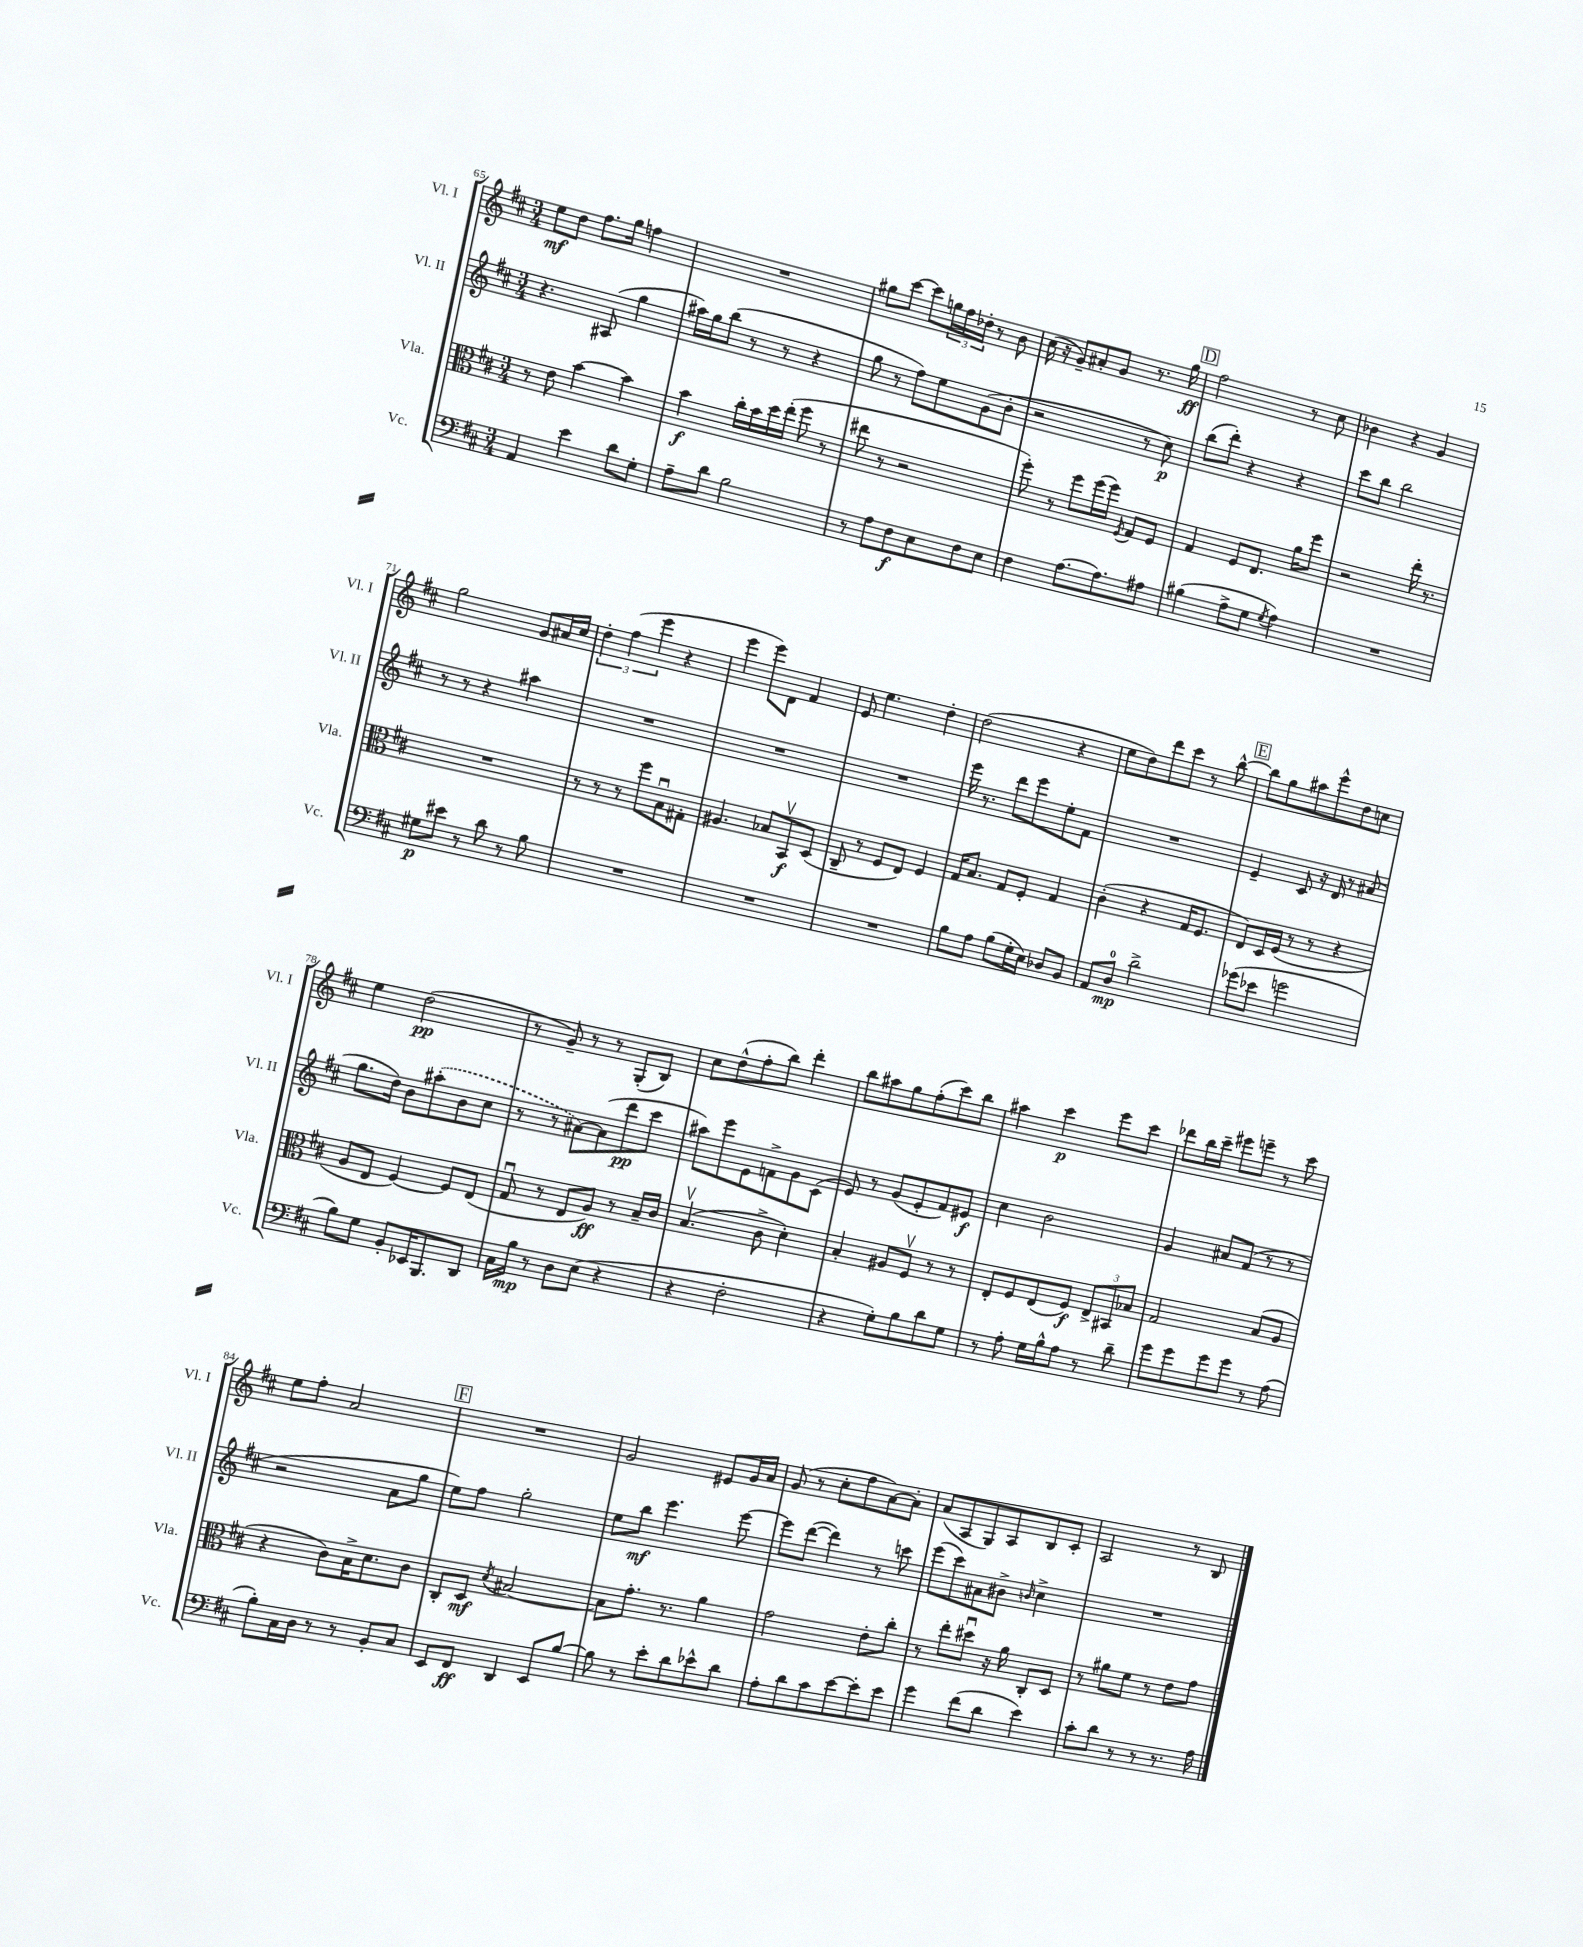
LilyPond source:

<<
\new StaffGroup <<
\new Staff = "s0" \with { instrumentName = "Vl. I" shortInstrumentName = "Vl. I" } {
    \clef treble \key d \major \numericTimeSignature \time 3/4
    e''8\mf d''8 fis''8. g''16 f''4 |
    R2. |
    gis''8 cis'''8~ cis'''8 \tuplet 3/2 { g''16 fis''16 des''16-. } r8 b'8 |
    cis''16( r16 g'8--) ais'8-. g'8 r8. g''16\ff |
    \mark \markup { \box "D" } fis''2 r8 cis''8 |
    bes'4 r4 g'4 |
    g''2 g'8 ais'16 cis''16 |
    \tuplet 3/2 { d''4-. fis''4( e'''4 } r4 |
    e'''4 e'''8) d'8 fis'4 |
    e'8 e''4. d''4-. |
    d''2( r4 |
    e''8 d''8) d'''8 cis'''8 r8 b''8~-^ |
    \mark \markup { \box "E" } b''8 g''8 ais''8 e'''8-^ d''8 c''8 |
    e''4 d''2\pp( |
    r8 g'8--) r8 r8 g8-.( b8) |
    cis''8 d''8-^( fis''8-. b''8) d'''4-. |
    b''8 ais''8 g''8 fis''8-.( cis'''8) b''8 |
    ais''4 cis'''4\p e'''8 cis'''8 |
    des'''8 b''16 cis'''16-- eis'''8 e'''8-- r8 cis'''8 |
    e''8 fis''8-. a'2 |
    \mark \markup { \box "F" } R2. |
    g'2 eis'8 g'16 a'16 |
    g'8( r8 cis''8-. fis''8 a'8~) a'8-. |
    a'8( a8 g8) a8 b8 cis'8-. |
    a2 r8 b8 \bar "|." |
}
\new Staff = "s1" \with { instrumentName = "Vl. II" shortInstrumentName = "Vl. II" } {
    \clef treble \key d \major \numericTimeSignature \time 3/4
    r4. ais8( g''4 |
    ais''16) g''16 b''8( r8 r8 r4 |
    g''8 r8 fis''8) e''8 g'8( b'8-. |
    r2 r8 cis''8\p) |
    \mark \markup { \box "D" } b''8( d'''8-.) r4 r4 |
    cis'''8 b''8 b''2 |
    r8 r8 r4 ais''4 |
    R2. |
    R2. |
    R2. |
    e'''16 r8. d'''8 e'''8 e''8-. fis'8 |
    R2. |
    \mark \markup { \box "E" } e'4-- cis'8 r16 d'16 r8 ais'8( |
    g''8. d''16) b'8 \once \slurDashed ais''8-.( b'8 cis''8 |
    r8 r8 ais'8~) ais'8( d'''8\pp cis'''8 |
    ais''8) e'''8 e'8 f'8-> g'8 cis'8( |
    e'8) r8 g'8( e'8-. fis'8) eis'8\f |
    cis''4 b'2 |
    g'4 ais'8 fis'8( r8 r8 |
    r2 a'8 g''8 |
    \mark \markup { \box "F" } e''8) fis''8 g''2-. |
    e''8 b''8\mf e'''4. e'''8~ |
    e'''8 d'''8~( d'''4) r8 c'''8 |
    e'''8( cis'''8) ais'8 bis'8-> \grace { b'16 } cis''4-> |
    R2. \bar "|." |
}
\new Staff = "s2" \with { instrumentName = "Vla." shortInstrumentName = "Vla." } {
    \clef alto \key d \major \numericTimeSignature \time 3/4
    r8 e'8 b'4~ b'4 |
    b'4\f cis''16-. b'16 d''16 e''16-.( fis''8 r8 |
    eis''8 r8 r2 |
    fis''8-.) r8 fis''8 fis''16( fis''16) \acciaccatura { fis8 } g8 fis8 |
    \mark \markup { \box "D" } g4 fis8 e8. a'16 fis''8 |
    r2 e''16-. r8. |
    R2. |
    r8 r8 r8 fis''8 b8\downbow gis8-. |
    ais4. bes8 b,8\upbow\f d8( |
    cis8-- r8 fis8 e8) fis4 |
    g16 b8. g8 fis8-. g4 |
    cis'4-.( r4 g16 fis8. |
    \mark \markup { \box "E" } e8) d16 fis16( r8 r8 r4 |
    a8 e8 fis4~) fis8 e8( |
    g8\downbow r8 e8 a8\ff) r8 b16-- cis'16 |
    b4.\upbow( cis'8-> d'4-.) |
    b4-. ais8 fis8\upbow r8 r8 |
    e8-. fis8 e8( fis8\f) \tuplet 3/2 { e8-> bis,8 bes8 } |
    g2 b8( a8 |
    r4 cis'8) b16-> d'8. cis'8 |
    \mark \markup { \box "F" } cis8-. d8\mf \acciaccatura { d'8 } bis2~ |
    bis8 g'8.-. r8. a'4 |
    g'2 e'8-. cis''8-. |
    r8 e''8-. dis''8\downbow r16 a'16 cis8-. d8 |
    r8 ais'8 fis'8 r8 e'8 g'8 \bar "|." |
}
\new Staff = "s3" \with { instrumentName = "Vc." shortInstrumentName = "Vc." } {
    \clef bass \key d \major \numericTimeSignature \time 3/4
    a,4 e'4 d'8 g8-. |
    a8-- d'8 b2 |
    r8 a8 fis8\f e8 fis8 e8 |
    fis4 a8.~ a8. ais8 |
    \mark \markup { \box "D" } bis4( a8-> g8 \acciaccatura { g8 } a4) |
    R2. |
    gis8\p eis'8 r8 d'8 r8 b8 |
    R2. |
    R2. |
    R2. |
    b8 a8 b8( g16-. e16) des8 b,8 |
    a,8 d8-0\mp d'2-> |
    \mark \markup { \box "E" } ges'8( ees'8 g'2 |
    b8) g8 b,8-. ees,16 b,,8. d,8 |
    cis16 b16\mp r8 d8 e8( r4 |
    r4 fis2-. |
    r4 g8-.) b8 d'8 g8 |
    r8 a8-. g16 b16-^ a8 r8 d'8-- |
    g'8 g'8 g'8 g'8 r8 a8( |
    b8-.) cis16 d16 r8 r8 b,8-. cis8 |
    \mark \markup { \box "F" } e,8 fis,8\ff d,4 e,8 b8~ |
    b8 r8 e'8-. d'8 ees'8-^ d'8 |
    a8-. d'8 cis'8 e'8~ e'8-. e'8 |
    g'4 fis'8( d'8 e'4) |
    cis'8-. d'8 r8 r8 r8. a16 \bar "|." |
}
>>
>>
\layout { \context { \Score currentBarNumber = #65 } }
